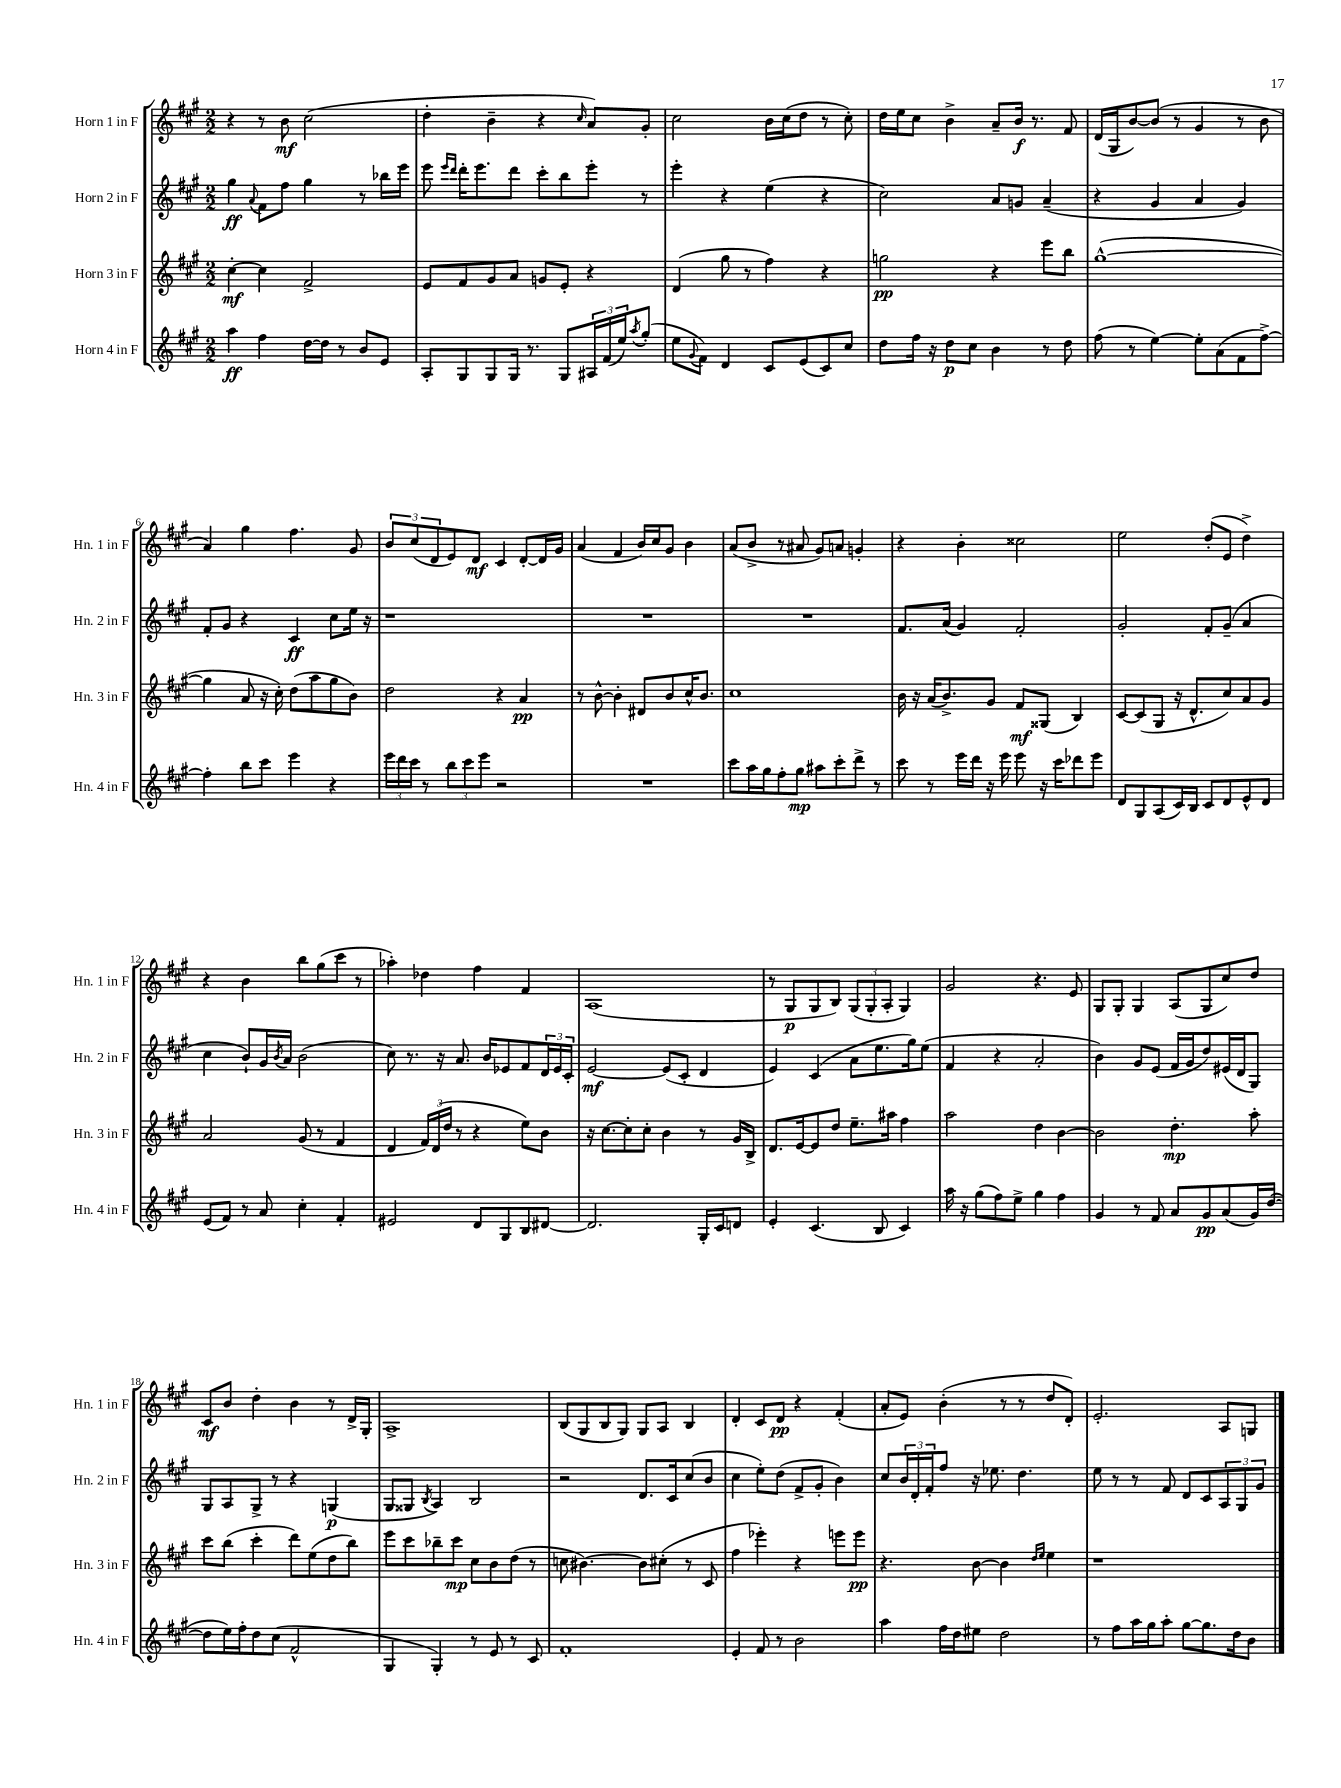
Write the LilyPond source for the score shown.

<<
\new StaffGroup <<
\new Staff = "s0" \with { instrumentName = "Horn 1 in F" shortInstrumentName = "Hn. 1 in F" } {
    \clef treble \key a \major \numericTimeSignature \time 2/2
    r4 r8 b'8\mf cis''2( |
    d''4-. b'4-- r4 \grace { cis''16 } a'8) gis'8-. |
    cis''2 b'16 cis''16( d''8 r8 cis''8-.) |
    d''16 e''16 cis''8 b'4-> a'8-- b'16\f r8. fis'8 |
    d'16( gis16 b'8~) b'8( r8 gis'4 r8 b'8 |
    a'4) gis''4 fis''4. gis'8 |
    \tuplet 3/2 { b'8 cis''8( d'8 } e'8) d'8\mf cis'4 d'8~-. d'16 gis'16 |
    a'4( fis'4 b'16) cis''16 gis'8 b'4 |
    a'8( b'8-> r8 ais'8 gis'8) a'8 g'4-. |
    r4 b'4-. cisis''2 |
    e''2 d''8-.( e'8 d''4->) |
    r4 b'4 b''8 gis''8( cis'''8 r8 |
    aes''4-.) des''4 fis''4 fis'4 |
    a1( |
    r8 gis8\p gis8 b8) \tuplet 3/2 { gis8( gis8-. a8-. } gis4) |
    gis'2 r4. e'8 |
    gis8 gis8-. gis4 a8( gis8 cis''8) d''8 |
    cis'8\mf b'8 d''4-. b'4 r8 d'16-> gis16-. |
    a1-> |
    b8( gis8 b8 gis8) gis8 a8 b4 |
    d'4-. cis'8 d'8\pp r4 fis'4-.( |
    a'8-. e'8) b'4-.( r8 r8 d''8 d'8-.) |
    e'2.-. a8 g8 \bar "|." |
}
\new Staff = "s1" \with { instrumentName = "Horn 2 in F" shortInstrumentName = "Hn. 2 in F" } {
    \clef treble \key a \major \numericTimeSignature \time 2/2
    gis''4\ff \appoggiatura { a'8 } fis'8 fis''8 gis''4 r8 bes''16 e'''16 |
    e'''8 \grace { e'''16 d'''16 } d'''16-. e'''8. d'''8 cis'''8-. b''8 e'''8-. r8 |
    e'''4-. r4 e''4( r4 |
    cis''2) a'8 g'8 a'4--( |
    r4 gis'4 a'4 gis'4) |
    fis'8-. gis'8 r4 cis'4\ff cis''8 e''16 r16 |
    r1 |
    R1 |
    R1 |
    fis'8. a'16( gis'4) fis'2-. |
    gis'2-. fis'8-. gis'8--( a'4 |
    cis''4 b'8-!) gis'16 \acciaccatura { b'8 } a'16 b'2( |
    cis''8) r8. r16 a'8. b'16 ees'8 fis'8 \tuplet 3/2 { d'16 ees'16 cis'16-. } |
    e'2~\mf e'8( cis'8-. d'4 |
    e'4) cis'4( a'8 e''8. gis''16) e''8( |
    fis'4 r4 a'2-. |
    b'4) gis'8 e'8( fis'16 gis'16 d''8) eis'16( d'16 gis8) |
    gis8 a8 gis8-> r8 r4 g4\p( |
    gis8 gisis8 \acciaccatura { b8 } a4) b2 |
    r2 d'8. cis'16 cis''8( b'8 |
    cis''4 e''8-.) d''8( fis'8-> gis'8-. b'4) |
    cis''8 \tuplet 3/2 { b'16 d'16-. fis'16-. } fis''8 r16 ees''8. d''4. |
    e''8 r8 r8 fis'8 d'8 cis'8 \tuplet 3/2 { a8 gis8 gis'8 } \bar "|." |
}
\new Staff = "s2" \with { instrumentName = "Horn 3 in F" shortInstrumentName = "Hn. 3 in F" } {
    \clef treble \key a \major \numericTimeSignature \time 2/2
    cis''4~-.\mf cis''4 fis'2-> |
    e'8 fis'8 gis'8 a'8 g'8 e'8-. r4 |
    d'4( gis''8 r8 fis''4) r4 |
    g''2\pp r4 e'''8 b''8 |
    gis''1~-^( |
    gis''4 a'8 r16 cis''16-.) d''8( a''8 gis''8 b'8) |
    d''2 r4 a'4\pp |
    r8 b'8~-^ b'4-. dis'8 b'8 cis''16-^ b'8. |
    cis''1 |
    b'16 r16 a'16( b'8.->) gis'8 fis'8\mf gisis8( b4) |
    cis'8~ cis'8( gis8 r16 d'8.-^ cis''8) a'8 gis'8 |
    a'2 gis'8( r8 fis'4 |
    d'4 \tuplet 3/2 { fis'16) d'16( d''16 } r8 r4 e''8) b'8 |
    r16 cis''8.~ cis''8-. cis''8-. b'4 r8 gis'16 b16-> |
    d'8. e'16~ e'8 d''8 e''8.-- ais''16 fis''4 |
    a''2 d''4 b'4~ |
    b'2 d''4.-.\mp a''8-. |
    cis'''8 b''8( cis'''4-. d'''8) e''8( d''8 b''8) |
    e'''8 cis'''8 bes''8-- cis'''8\mp cis''8 b'8 d''8( r8 |
    c''8 bis'4.~) bis'8 cis''8-.( r8 cis'8 |
    fis''4 ees'''4-.) r4 e'''8 e'''8\pp |
    r4. b'8~ b'4 \grace { d''16 e''16 } e''4 |
    r1 \bar "|." |
}
\new Staff = "s3" \with { instrumentName = "Horn 4 in F" shortInstrumentName = "Hn. 4 in F" } {
    \clef treble \key a \major \numericTimeSignature \time 2/2
    a''4\ff fis''4 d''16~ d''16 r8 b'8 e'8 |
    a8-. gis8 gis8 gis16 r8. gis8 \tuplet 3/2 { ais16 fis'16( e''16) } \acciaccatura { a''8 } gis''8-.( |
    e''8 \appoggiatura { gis'8 } fis'8) d'4 cis'8 e'8( cis'8) cis''8 |
    d''8 fis''16 r16 d''8\p cis''8 b'4 r8 d''8 |
    fis''8( r8 e''4~) e''8-. a'8( fis'8 fis''8~->) |
    fis''4-. b''8 cis'''8 e'''4 r4 |
    \tuplet 3/2 { e'''16 d'''16 cis'''16 } r8 \tuplet 3/2 { b''8 cis'''8 e'''8 } r2 |
    R1 |
    cis'''8 a''16 gis''16 fis''8-. gis''8\mp ais''8 cis'''8-. d'''8-> r8 |
    cis'''8 r8 e'''16 d'''16 r16 e'''16 e'''8 r16 cis'''16 des'''8 e'''8 |
    d'8 gis8 a8( cis'16) b16 cis'8 d'8 e'8-^ d'8 |
    e'8( fis'8) r8 a'8 cis''4-. fis'4-. |
    eis'2 d'8 gis8 b8 dis'8~ |
    dis'2. gis16-. cis'16 d'8 |
    e'4-. cis'4.( b8 cis'4) |
    a''16 r16 gis''8( fis''8) e''8-> gis''4 fis''4 |
    gis'4 r8 fis'8 a'8 gis'8\pp a'8( gis'16) d''16~( |
    d''8 e''16) fis''16-. d''8 cis''8( fis'2-^ |
    gis4 gis4-.) r8 e'8 r8 cis'8 |
    fis'1-. |
    e'4-. fis'8 r8 b'2 |
    a''4 fis''16 d''16 eis''8 d''2 |
    r8 fis''8 a''16 gis''16 a''8-. gis''8~ gis''8. d''16 b'8 \bar "|." |
}
>>
>>
